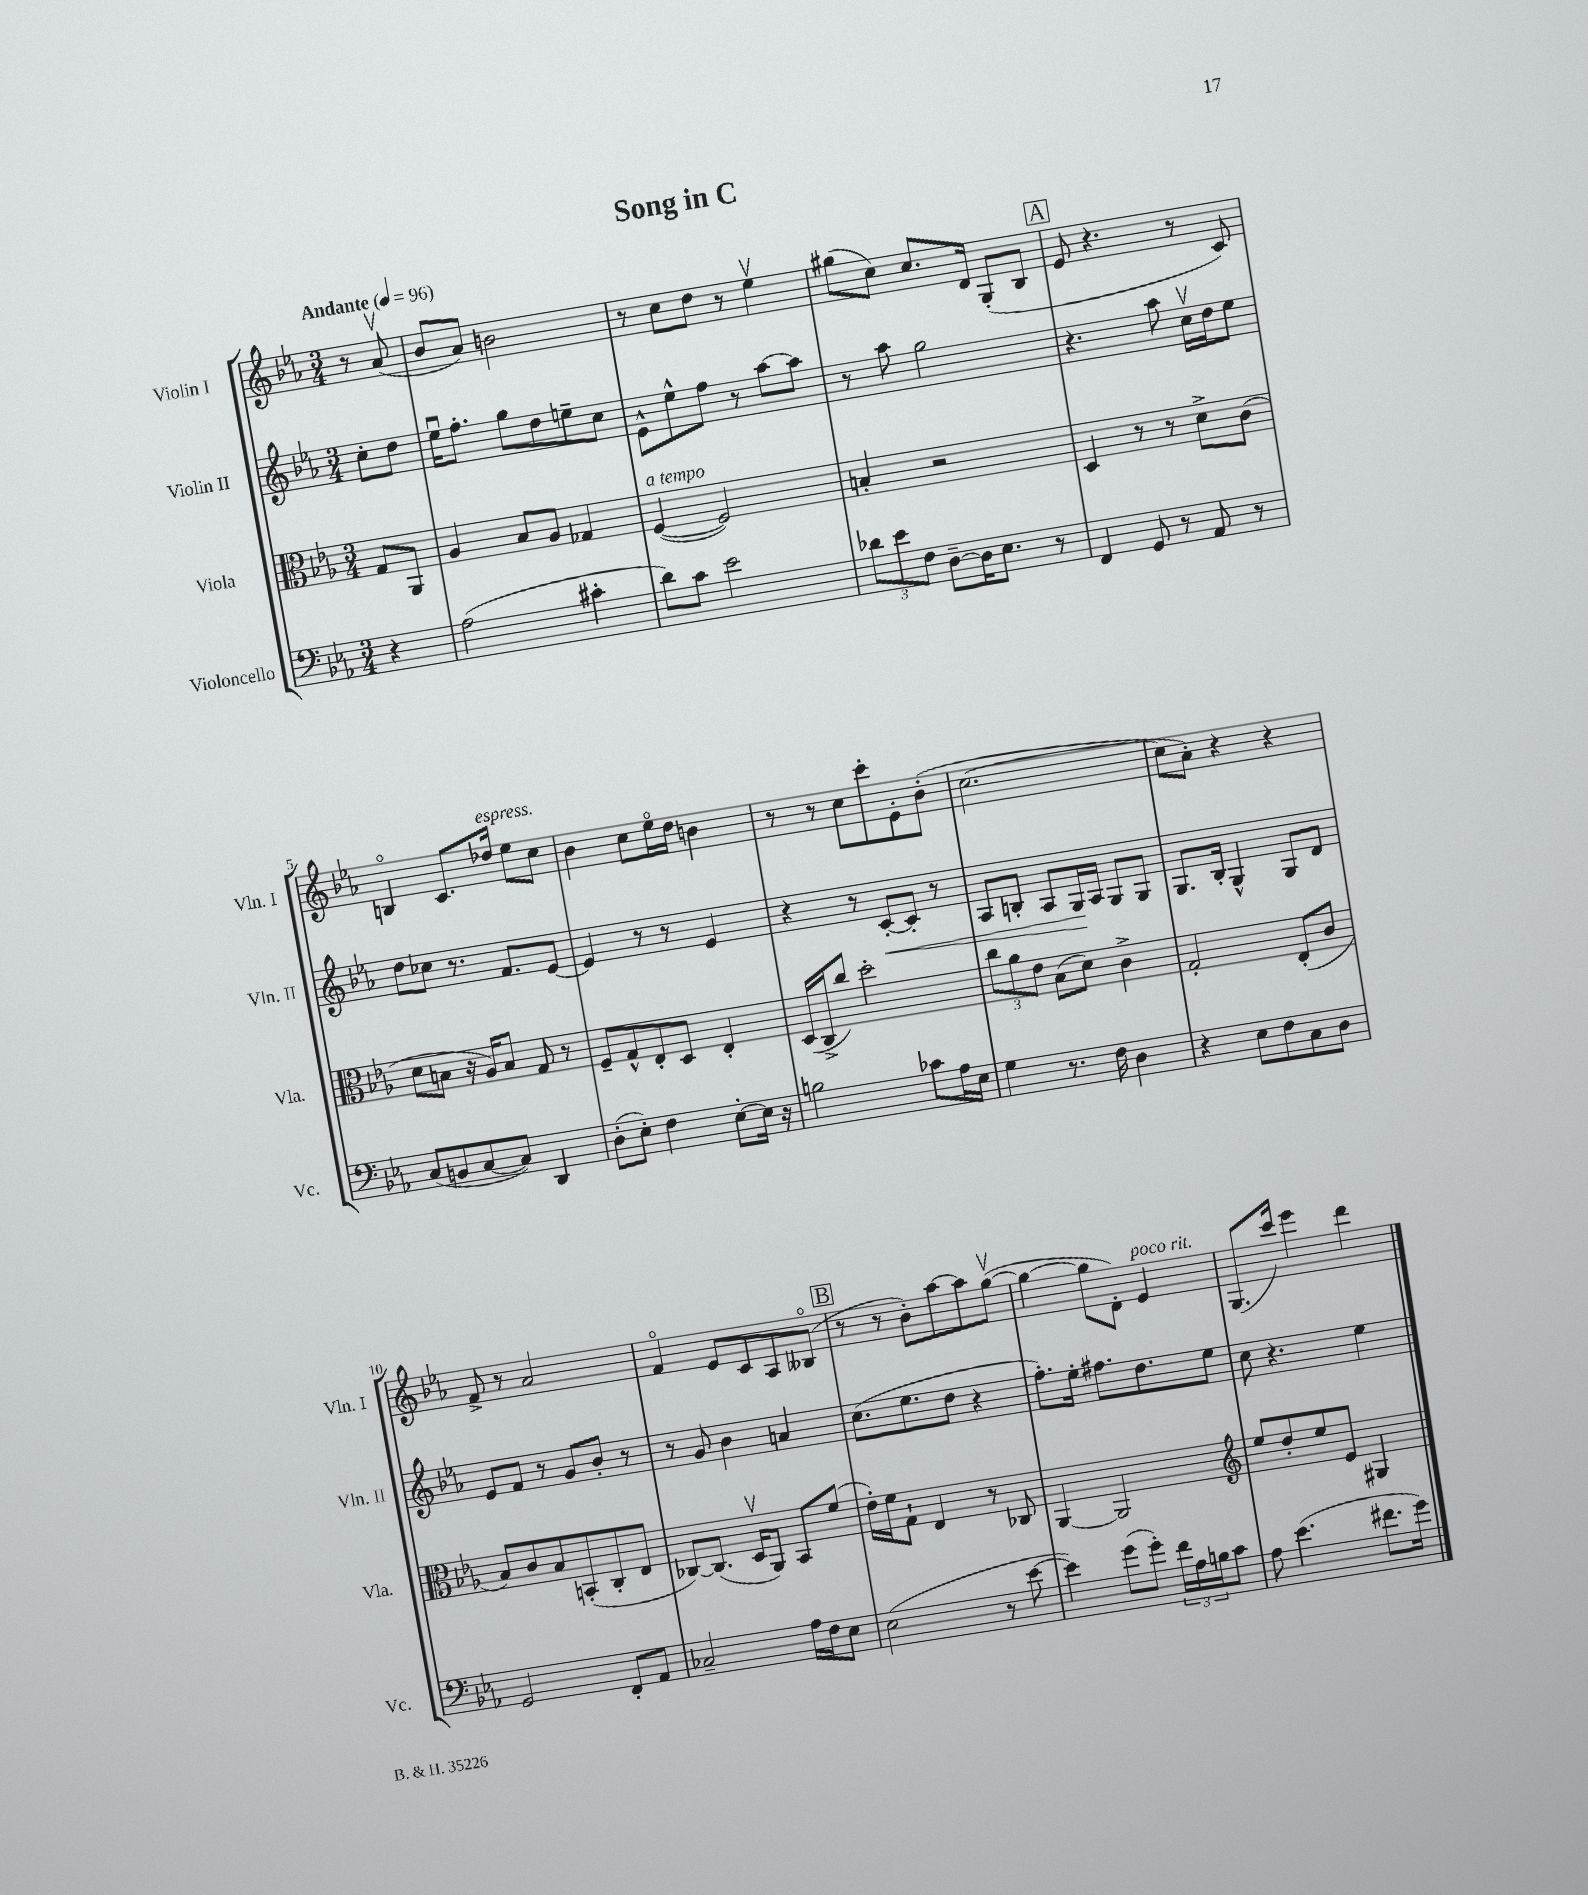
\header { title = "Song in C" }
<<
\new StaffGroup <<
\new Staff = "s0" \with { instrumentName = "Violin I" shortInstrumentName = "Vln. I" } {
    \clef treble \key ees \major \numericTimeSignature \time 3/4 \partial 4 \tempo "Andante" 4 = 96
    r8 aes'8\upbow( |
    bes'8 aes'8) b'2 |
    r8 c''8 d''8 r8 ees''4\upbow |
    gis''8( c''8) c''8. d'16 g8-.( bes8 |
    \mark \markup { \box "A" } ees'8 r4. r8 c'8) |
    b4\flageolet c'8. des''16^\markup { \italic "espress." } ees''8 c''8 |
    bes'4 c''8 ees''16\flageolet d''16 b'4 |
    r8 r8 c''8 c'''8-. ees'8-. bes'8-.( |
    c''2.~ |
    c''8 aes'8-.) r4 r4 |
    f'8-> r8 aes'2 |
    f'4\flageolet ees'8 c'8 aes8 beses8\flageolet( |
    \mark \markup { \box "B" } r8 r8 bes'8-.) aes''8~ aes''8 g''8~\upbow( |
    g''4~ g''8 d'8-.) ees'4^\markup { \italic "poco rit." } |
    g8.( c'''16) ees'''4 d'''4 \bar "|." |
}
\new Staff = "s1" \with { instrumentName = "Violin II" shortInstrumentName = "Vln. II" } {
    \clef treble \key ees \major \numericTimeSignature \time 3/4 \partial 4
    c''8-. d''8 |
    ees''16\downbow f''8.-. g''8 d''8 e''8-- c''8 |
    ees'8-^ ees''8-^ f''8 r8 aes''8~ aes''8 |
    r8 aes''8 g''2 |
    \mark \markup { \box "A" } r4. aes''8 c''16\upbow d''16 ees''8 |
    d''8 ces''8 r8. f'8. ees'8~ |
    ees'4 r8 r8 ees'4 |
    r4 r8 c'8~-.\< c'8-. r8 |
    aes8 b8-. aes8 g16\! aes16 g8 g8 |
    g8. bes16-. g4-^ g8 d'8 |
    ees'8 f'8 r8 g'8 bes'8-. r8 |
    r8 g'8 bes'4 a'4 |
    \mark \markup { \box "B" } c''8.( ees''8. d''8 r4 |
    f''8.-.) ees''16-. fis''8. d''8. ees''8 |
    c''8 r4. ees''4 \bar "|." |
}
\new Staff = "s2" \with { instrumentName = "Viola" shortInstrumentName = "Vla." } {
    \clef alto \key ees \major \numericTimeSignature \time 3/4 \partial 4
    g8 aes,8 |
    aes4 bes8 aes8 ges4 |
    f4~^\markup { \italic "a tempo" }( f2) |
    b4-. r2 |
    \mark \markup { \box "A" } d4 r8 r8 d'8-> c'8( |
    d'8 b8 r16 aes16) b8 g8 r8 |
    f8-- g8-^ ees8-. d8 ees4-. |
    d16( c16-> c''8) d''2-. |
    \tuplet 3/2 { c''8 aes'8 ees'8 } bes8( d'8) c'4-> |
    g2-. ees8-.( c'8 |
    bes8) c'8 bes8 b,8-.( c8-. ees8 |
    ces8~) ces8.( d16\upbow aes,8) bes,8 f'8( |
    \mark \markup { \box "B" } ees'16-.) f'16 g8-! ees4 r8 ces8 |
    aes,4~ aes,2 |
    \clef treble ees''8 d''8-. ees''8 ees'8 gis4 \bar "|." |
}
\new Staff = "s3" \with { instrumentName = "Violoncello" shortInstrumentName = "Vc." } {
    \clef bass \key ees \major \numericTimeSignature \time 3/4 \partial 4
    r4 |
    aes2( cis'4-. |
    d'8) c'8 ees'2 |
    \tuplet 3/2 { des'8 ees'8 f8 } d8~-- d16 ees8. r8 |
    \mark \markup { \box "A" } f,4 g,8 r8 aes,8 r8 |
    c8( b,8 c8~ c8) d,4 |
    d8-.( ees8-.) f4 ees8~-. ees16 r16 |
    b2 ces'8 aes16 ees16 |
    g4 r8. f16 d4 |
    r4 ees8 f8 c8 d8 |
    g,2 f,8-. aes,8 |
    ces2-- aes16 f16 ees8 |
    \mark \markup { \box "B" } ees2( r8 ees'8~ |
    ees'4) g'8( g'8-.) \tuplet 3/2 { f'16 aes16 b16 } c'8 |
    aes8 ees'4.( fis'8. g'16) \bar "|." |
}
>>
>>
